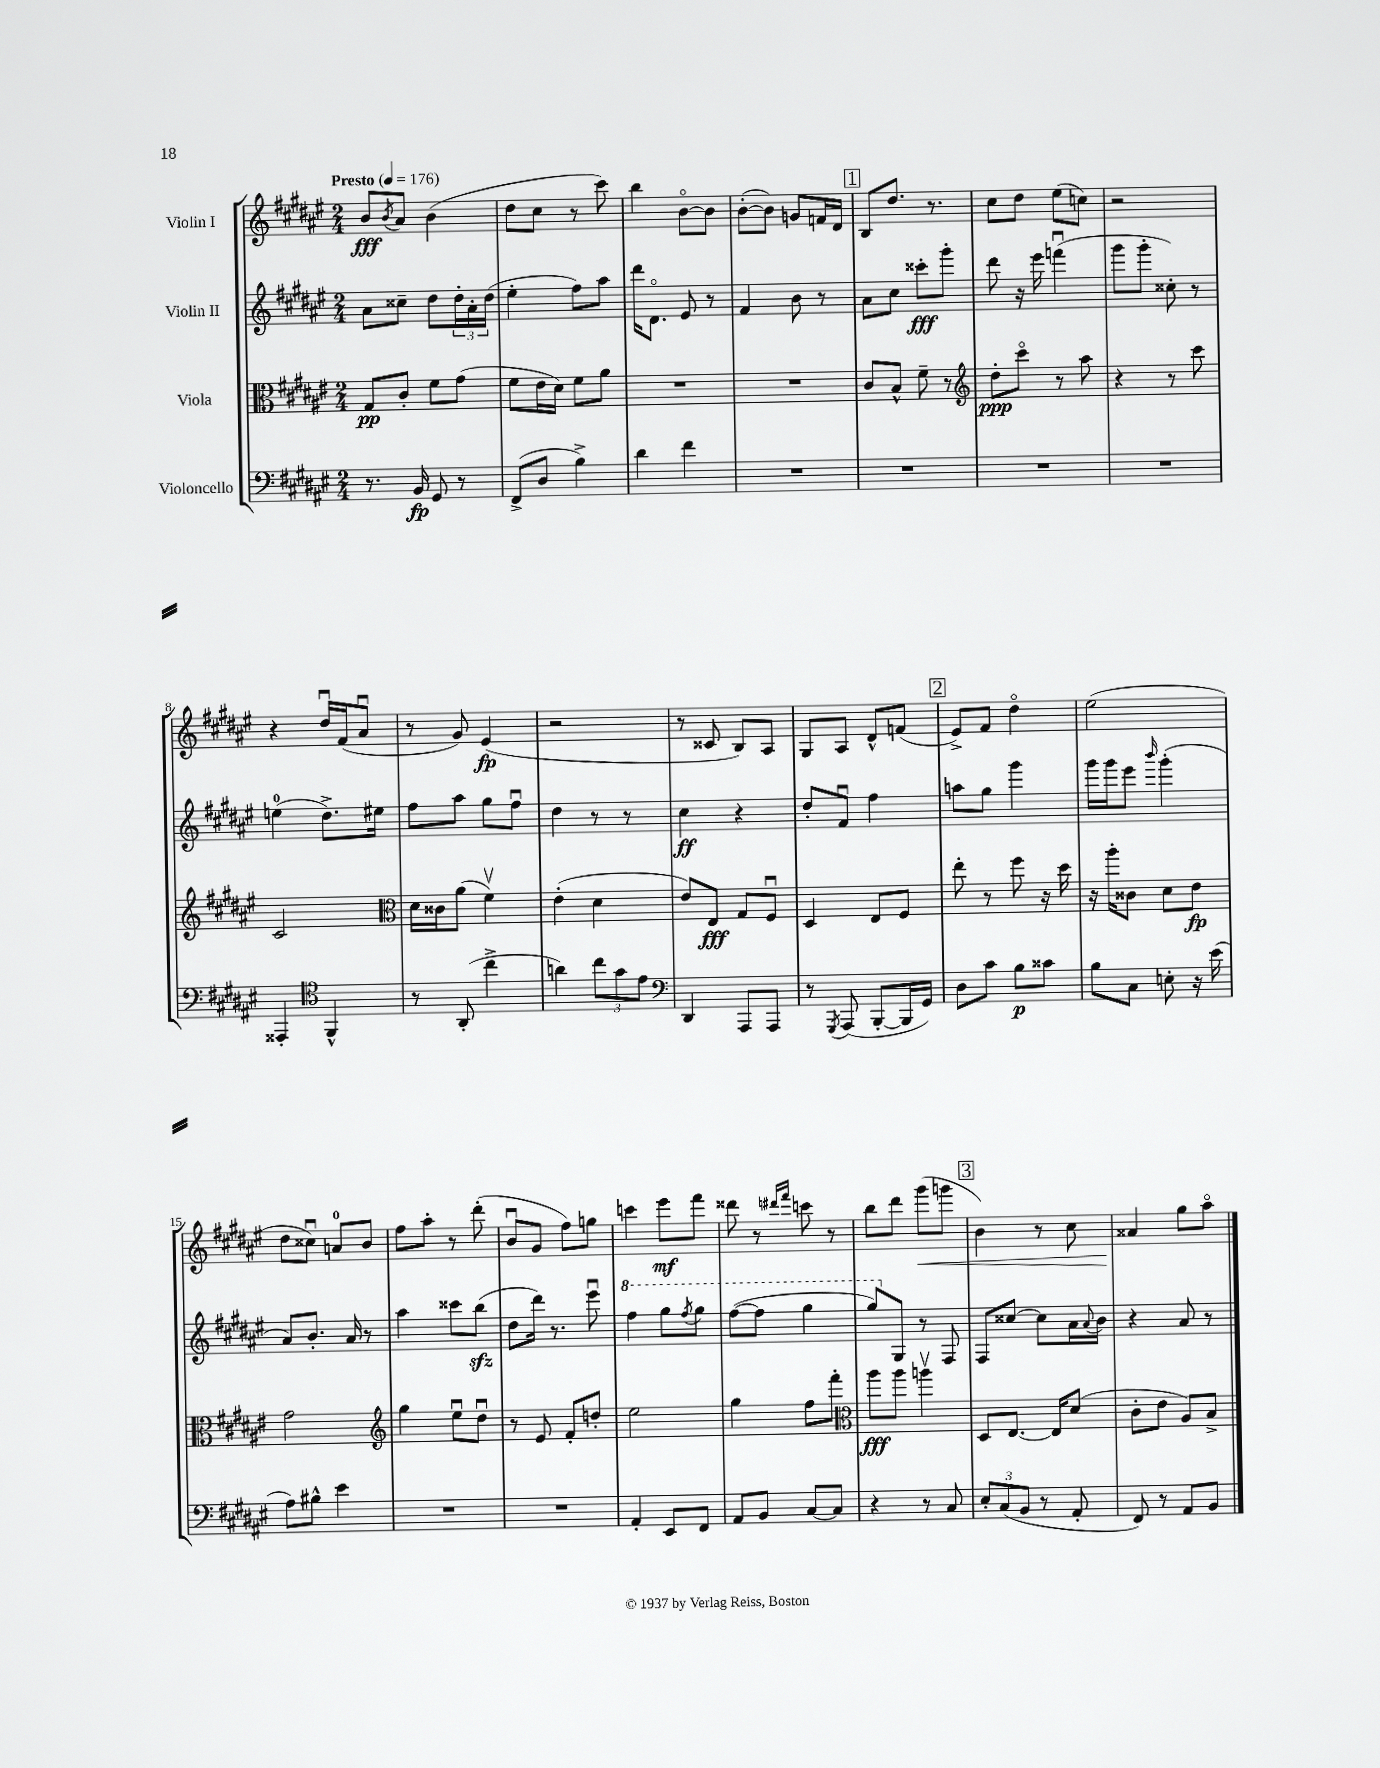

**kern	**kern	**kern	**kern
*staff4	*staff3	*staff2	*staff1
*clefF4	*clefC3	*clefG2	*clefG2
*k[f#c#g#d#a#e#]	*k[f#c#g#d#a#e#]	*k[f#c#g#d#a#e#]	*k[f#c#g#d#a#e#]
*M2/4	*M2/4	*M2/4	*M2/4
*MM176	*MM176	*MM176	*MM176
8.r	8G#	8a#	8b
.	.	.	8qb
.	8c#'	8cc##~	8a#
16BB	.	.	.
8GG#	8f#	8dd#	(4b
8r	(8g#	24dd#'	.
.	.	24a#'	.
.	.	(24dd#	.
=	=	=	=
(8FF#^	8f#	4ee#'	8dd#
8D#	16e#	.	8cc#
.	16d#)	.	.
4B^)	8f#	8ff#)	8r
.	8a#	8aa#	8ccc#)
=	=	=	=
4d#	2r	16ddd#	4bb
.	.	8.d#o	.
4f#	.	8e#	[8bo
.	.	8r	8b]
=	=	=	=
2r	2r	4f#	([8b'
.	.	.	8b])
.	.	8b	8g
.	.	8r	16f
.	.	.	16d#
=	=	=	=
2r	8c#	8a#	8B
.	8B^^	8cc#	8.dd#
.	8f#~	8ccc##'	.
.	.	.	8.r
.	8r	8ggg#'	.
=	=	=	=
*	*clefG2	*	*
2r	8dd#'	8ddd#	8cc#
.	8ccc#o	16r	8dd#
.	.	16eee#	.
.	8r	(4fffu	(8ee#
.	8aa#	.	8cc)
=	=	=	=
2r	4r	8ggg#	2r
.	.	8ggg#'	.
.	8r	8cc##')	.
.	8ccc#	8r	.
=	=	=	=
4AAA##'	2c#	(4ee	4r
*clefC4	*	*	*
4FF#^^	.	8.dd#^)	16dd#u
.	.	.	(16f#
.	.	.	8a#u
.	.	16ee#	.
=	=	=	=
*	*clefC3	*	*
8r	16d#	8ff#	8r
.	16c##	.	.
(8AA#'	(8a#	8aa#	8g#)
4cc#^	4f#v)	8gg#	(4e#
.	.	8ff#u	.
=	=	=	=
4a)	(4e#'	4dd#	2r
12cc#	4d#	8r	.
12g#	.	.	.
.	.	8r	.
12e#	.	.	.
=	=	=	=
*clefF4	*	*	*
4DD#	8e#)	4cc#	8r
.	8E#	.	8c##
8AAA#	8G#	4r	8B)
8AAA#	8F#u	.	8A#
=	=	=	=
8r	4D#	8dd#'	8G#
8qGGG#	.	.	.
(8AAA#	.	8f#u	8A#
[8BBB'	8E#	4ff#	8d#^^
16BBB]	8F#	.	(8f
16GG#)	.	.	.
=	=	=	=
8D#	8ee#'	8aa	8e#^)
8c#	8r	8gg#	8f#
8B	8ff#	4ggg#	4dd#o
8c##	16r	.	.
.	16dd#	.	.
=	=	=	=
8B	16r	16ggg#	(2ee#
.	16aa#'	16ggg#	.
8C#	8c##	8eee#	.
.	.	16qqbbb	.
8E'	8d#	(4ggg#'	.
16r	8e#	.	.
(16e#	.	.	.
=	=	=	=
8A#)	2g#	8a#)	8dd#
8B#^^	.	8.b'	8cc##u)
4e#	.	.	8a
.	.	16a#	.
.	.	8r	8b
=	=	=	=
*	*clefG2	*	*
2r	4gg#	4aa#	8ff#
.	.	.	8aa#'
.	8ee#u	8ccc##	8r
.	8dd#u	(8bb	(8ddd#'
=	=	=	=
2r	8r	8dd#	8bu
.	8e#	16ddd#)	8g#
.	.	8.r	.
.	8f#'	.	8ff#)
.	8dd'	8eee#u	8gg
=	=	=	=
4AA#'	2ee#	4fff#	4ccc
8EE#	.	8ggg#	8eee#
.	.	8qfff#	.
8FF#	.	8ggg#	8fff#
=	=	=	=
8AA#	4gg#	([8fff#	8ddd##
8BB	.	8fff#]	8r
.	.	.	16qqddd#
.	.	.	16qqfff#
[8C#	8ff#	4ggg#	8ccc
8C#]	8fff#'	.	8r
=	=	=	=
*	*clefC3	*	*
4r	8aa#	8ggg#)	8bb
.	8aa#	8G#	8ddd#
8r	4aav	8r	(8ggg#
8C#	.	8F#	8ggg
=	=	=	=
12E#'	8D#	8F#	4b)
(12C#	.	.	.
.	[8.E#	[8cc##	.
12BB	.	.	.
8r	.	8cc##]	8r
.	16E#]	.	.
8AA#'	(8d#	16a#	8cc#
.	.	8qqa#	.
.	.	16b	.
=	=	=	=
8FF#)	8c#'	4r	4a##
8r	8e#	.	.
8AA#	8A#)	8a#	8gg#
8BB	8B^	8r	8aa#o
==	==	==	==
*-	*-	*-	*-
